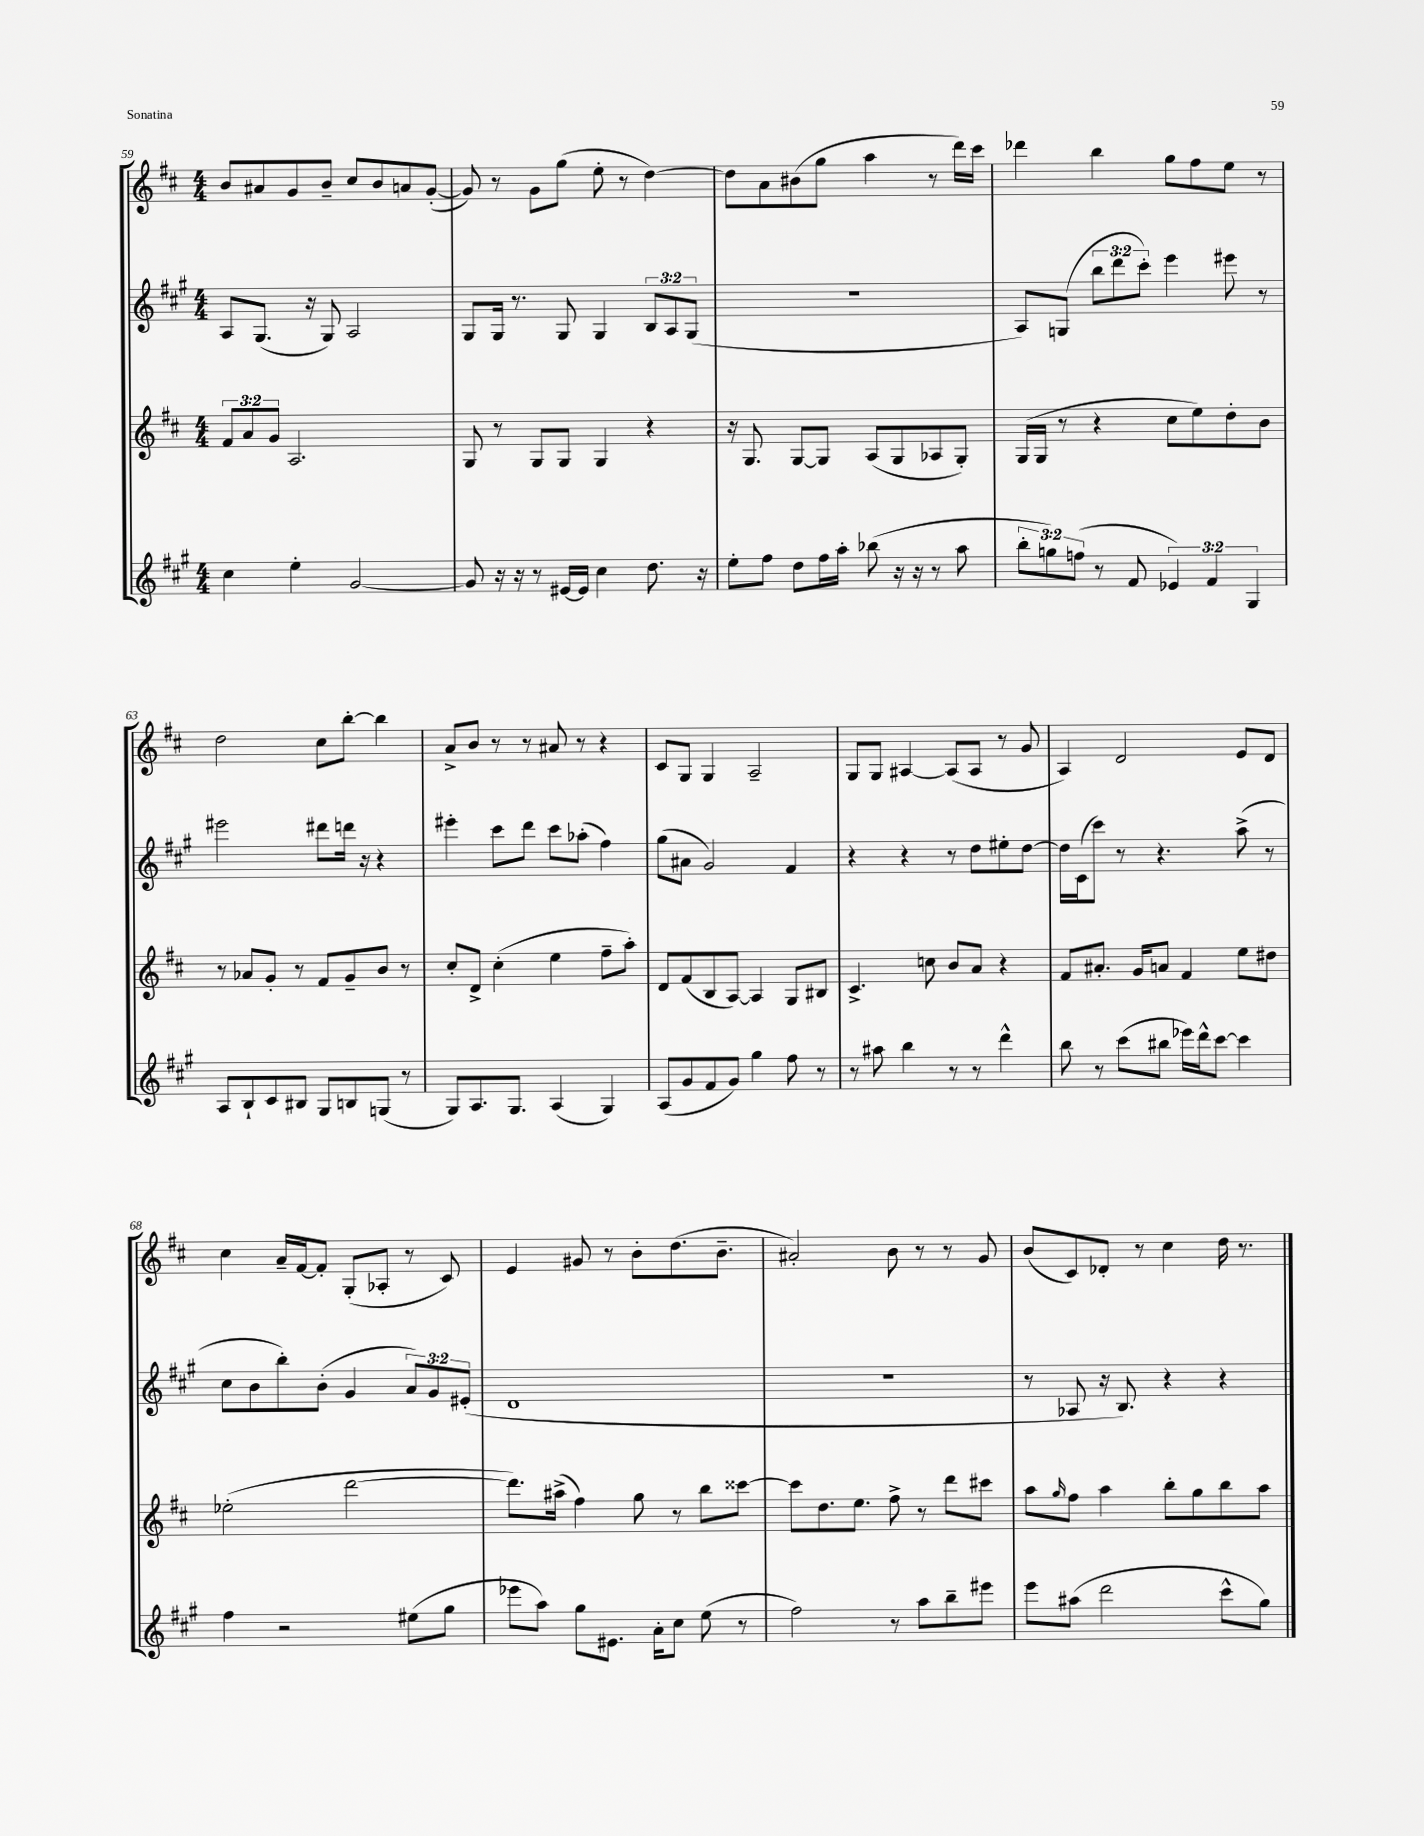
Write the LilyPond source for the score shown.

<<
\new StaffGroup <<
\new Staff = "s0" {
    \clef treble \key d \major \numericTimeSignature \time 4/4
    b'8 ais'8 g'8 b'8-- cis''8 b'8 a'8 g'8~-.( |
    g'8) r8 g'8 g''8( e''8-. r8 d''4~) |
    d''8 a'8 bis'8( g''8 a''4 r8 d'''16) cis'''16 |
    des'''4 b''4 g''8 fis''8 e''8 r8 |
    d''2 cis''8 b''8~-. b''4 |
    a'8-> b'8 r8 r8 ais'8 r8 r4 |
    cis'8 g8 g4 a2-- |
    g8 g8 ais4~ ais8( ais8 r8 g'8 |
    a4) d'2 e'8 d'8 |
    cis''4 a'16-- fis'16~ fis'8-. g8-.( aes8-. r8 cis'8) |
    e'4 gis'8 r8 b'8-. d''8.( b'8.-- |
    ais'2-.) b'8 r8 r8 g'8 |
    b'8( cis'8) des'8-. r8 cis''4 d''16 r8. \bar "|." |
}
\new Staff = "s1" {
    \clef treble \key a \major \numericTimeSignature \time 4/4 \override Staff.TupletNumber.text = #tuplet-number::calc-fraction-text
    a8 gis8.( r16 gis8) a2 |
    gis8 gis16 r8. gis8 gis4 \tuplet 3/2 { b8 a8 gis8( } |
    r1 |
    a8) g8( \tuplet 3/2 { b''8 d'''8 cis'''8-.) } e'''4 eis'''8 r8 |
    eis'''2 dis'''8 d'''16 r16 r4 |
    eis'''4-. cis'''8 d'''8 cis'''8 aes''8-.( fis''4) |
    gis''8( ais'8 gis'2) fis'4 |
    r4 r4 r8 d''8 eis''8-. d''8~ |
    d''16 cis'16( cis'''8) r8 r4. a''8->( r8 |
    cis''8 b'8 b''8-.) b'8-.( gis'4 \tuplet 3/2 { a'8) gis'8 eis'8-.( } |
    d'1 |
    R1 |
    r8 aes8 r16 b8.) r4 r4 \bar "|." |
}
\new Staff = "s2" {
    \clef treble \key d \major \numericTimeSignature \time 4/4 \override Staff.TupletNumber.text = #tuplet-number::calc-fraction-text
    \tuplet 3/2 { fis'8 a'8 g'8 } a2. |
    g8 r8 g8 g8 g4 r4 |
    r16 g8. g8~ g8 a8( g8 aes8 g8-.) |
    g16( g16 r8 r4 cis''8 e''8) d''8-. b'8 |
    r8 aes'8 g'8-. r8 fis'8 g'8-- b'8 r8 |
    cis''8-. d'8-> cis''4-.( e''4 fis''8-- a''8-.) |
    d'8 fis'8( b8 a8~) a4 g8 bis8 |
    cis'4.-> c''8 b'8 a'8 r4 |
    fis'8 ais'8.-. g'16 a'8 fis'4 e''8 dis''8 |
    ees''2-.( d'''2~ |
    d'''8.) ais''16->( fis''4) g''8 r8 b''8 cisis'''8~ |
    cisis'''8 d''8. e''8. fis''8-> r8 d'''8 cis'''8 |
    a''8 \grace { g''16 } fis''8 a''4 b''8-. g''8 b''8 a''8 \bar "|." |
}
\new Staff = "s3" {
    \clef treble \key a \major \numericTimeSignature \time 4/4 \override Staff.TupletNumber.text = #tuplet-number::calc-fraction-text
    cis''4 e''4-. gis'2~ |
    gis'8 r16 r16 r8 eis'16~ eis'16 cis''4 d''8. r16 |
    e''8-. fis''8 d''8 fis''16 a''16-. bes''8( r16 r16 r8 a''8 |
    \tuplet 3/2 { b''8-. g''8) f''8( } r8 fis'8 \tuplet 3/2 { ees'4) fis'4 gis4 } |
    a8 b8-! cis'8 bis8 gis8 b8 g8( r8 |
    gis8) a8. gis8. a4( gis4) |
    a8( gis'8 fis'8 gis'8) gis''4 fis''8 r8 |
    r8 ais''8 b''4 r8 r8 d'''4-^ |
    b''8 r8 cis'''8( bis''8 ees'''16) d'''16-^ cis'''8~ cis'''4 |
    fis''4 r2 eis''8( gis''8 |
    ees'''8 a''8) gis''8 eis'8. a'16-. cis''8 e''8( r8 |
    fis''2) r8 a''8 b''8-- eis'''8 |
    e'''8 ais''8( d'''2 cis'''8-^ gis''8) \bar "|." |
}
>>
>>
\layout { \context { \Score currentBarNumber = #59 } }
